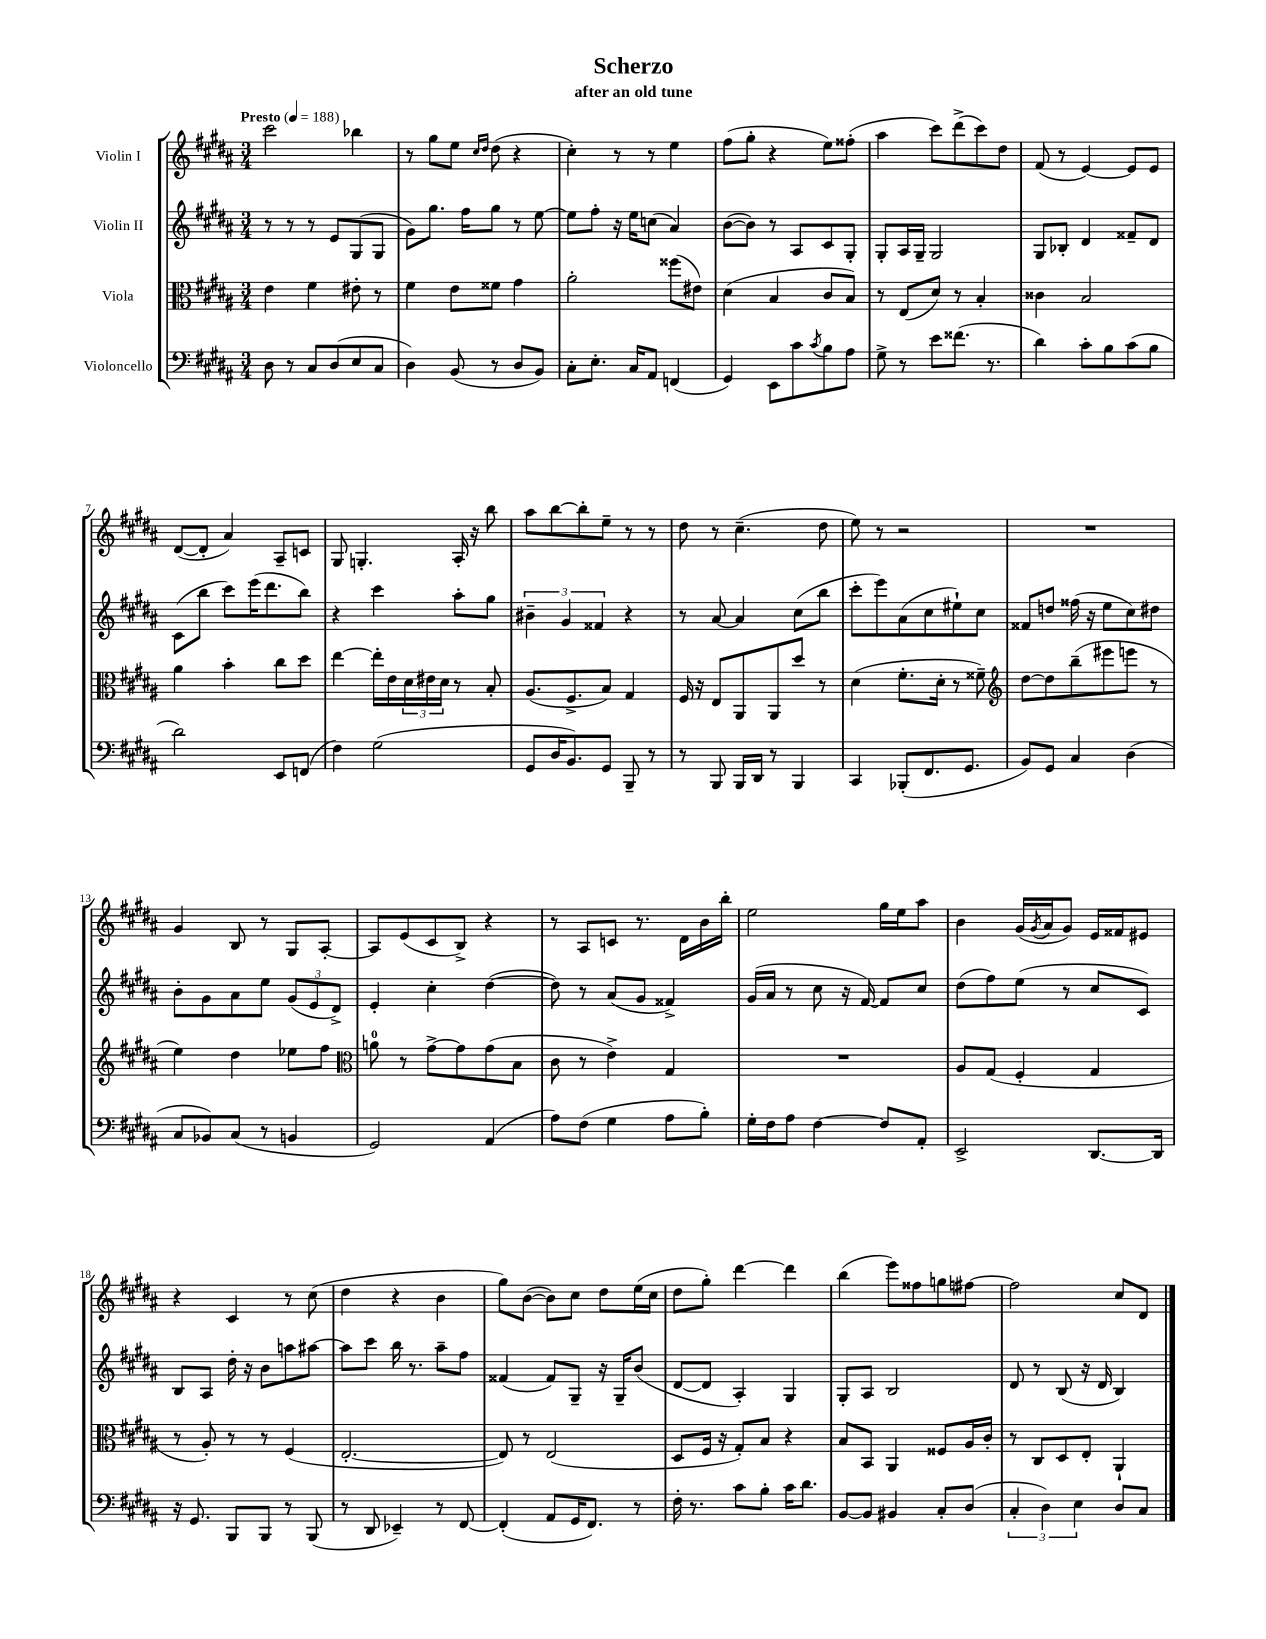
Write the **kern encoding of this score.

**kern	**kern	**kern	**kern
*part4	*part3	*part2	*part1
*staff4	*staff3	*staff2	*staff1
*I"Violoncello	*I"Viola	*I"Violin II	*I"Violin I
*clefF4	*clefC3	*clefG2	*clefG2
*k[f#c#g#d#a#]	*k[f#c#g#d#a#]	*k[f#c#g#d#a#]	*k[f#c#g#d#a#]
*M3/4	*M3/4	*M3/4	*M3/4
*MM188	*MM188	*MM188	*MM188
=1	=1	=1	=1
!	!	!	!LO:TX:a:B:t=Presto
8D#\	4e\	8r	2ccc#\
8r	.	8r	.
8C#/L	4f#\	8r	.
(8D#/	.	8e/L	.
8E/	8e#X'\	(8G#/	4bb-X\
8C#/J	8r	8G#/J	.
=2	=2	=2	=2
4D#\)	4f#\	8g#\L)	8r
.	.	8.gg#\J	8gg#\L
(8BB/	8e\L	.	8ee\J
.	.	16ff#\KL	.
.	.	.	16qqcc#/LL
.	.	.	16qqdd#/JJ
8r	8f##X\J	8gg#\J	(8dd#\
8D#/L	4g#\	8r	4r
8BB/J)	.	[8ee\	.
=3	=3	=3	=3
8C#'\L	2a#'\	8ee\L]	4cc#'\)
8.E'\J	.	8ff#'\J	.
.	.	16r	8r
16C#/KL	.	16ee\KL	.
8AA#/J	.	(8ccn\J	8r
(4FFn/	(8ff##X\L	4a#/)	4ee\
.	8e#X\J)	.	.
=4	=4	=4	=4
4GG#/)	(4d#\	([8b\L	(8ff#\L
.	.	8b\J])	8gg#'\J
8EE\L	4B/	8r	4r
8c#\	.	8A#/L	.
8qc#/	.	.	.
8B\	8c#/L	8c#/	8ee\L)
8A#\J	8B/J)	8G#'/J	(8ff##X'\J
=5	=5	=5	=5
8G#^\	8r	8G#'/L	4aa#\
8r	(8E/L	16A#/L	.
.	.	16G#~/JJ	.
8e\L	8d#/J)	2G#/	8ccc#\L)
(8.f##X\J	8r	.	(8ddd#^\
.	4B'/	.	8ccc#\)
8.r	.	.	.
.	.	.	8dd#\J
=6	=6	=6	=6
4d#\)	4c##X\	8G#/L	(8f#/
.	.	8B-X'/J	8r
8c#'\L	2B/	4d#/	[4e/)
8B\	.	.	.
(8c#\	.	8f##X~/L	8e/L]
8B\J	.	8d#/J	8e/J
!!LO:LB:g=z
=7	=7	=7	=7
2d#\)	4a#\	(8c#\L	([8d#/L
.	.	8bb\J	8d#'/J]
.	4b'\	8ccc#\L)	4a#/)
.	.	(16eee\K	.
.	.	8.ddd#\	.
8EE/L	8cc#\L	.	8A#~/L
(8FFn/J	8dd#\J	8bb\J)	8cn/J
=8	=8	=8	=8
4F#\)	[4ee\	4r	8G#/
.	.	.	4.Gn'/
(2G#\	16ee'\LL]	4ccc#\	.
.	16e\	.	.
.	24d#\	.	.
.	24e#X\	.	.
.	24d#\JJ	.	.
.	8r	8aa#'\L	16A#'/
.	.	.	16r
.	8B'/	8gg#\J	8bb\
=9	=9	=9	=9
8GG#/L	(8.A#/L	6b#X~\	8aa#\L
16D#/K	.	.	[8bb\
.	.	6g#/	.
8.BB/)	8.F#^/	.	.
.	.	.	8bb'\]
.	.	6f##X/	.
8GG#/J	8B/J)	.	8ee~\J
8BBB~/	4G#/	4r	8r
8r	.	.	8r
=10	=10	=10	=10
8r	16F#/	8r	8dd#\
.	16r	.	.
8BBB/	8E/L	[8a#/	8r
16BBB/LL	8AA#/	4a#/]	(4.cc#~\
16DD#/JJ	.	.	.
8r	8AA#/	.	.
4BBB/	8dd#/J	(8cc#\L	.
.	8r	8bb\J	8dd#\
=11	=11	=11	=11
4CC#/	(4d#\	8ccc#'\L	8ee\)
.	.	8eee\)	8r
(8BBB-X'/L	8.f#'\L	(8a#\	2r
8.FF#/	.	8cc#\	.
.	16d#'\Jk	.	.
.	8r	8ee#X`\)	.
8.GG#/J	.	.	.
.	8f##X~\)	8cc#\J	.
=12	=12	=12	=12
*	*clefG2	*	*
8BB/L)	[8dd#\L	8f##X/L	2.r
8GG#/J	8dd#\]	8ddn/J	.
4C#/	(8bb~\	(16ff##X\	.
.	.	16r	.
.	8eee#X\	8ee\L	.
(4D#\	8eeen\J	8cc#\)	.
.	8r	8dd#X\J	.
!!LO:LB:g=z
=13	=13	=13	=13
8C#/L	4ee\)	8b'\L	4g#/
8BB-X/)	.	8g#\	.
(8C#/J	4dd#\	8a#\	8B/
8r	.	8ee\J	8r
4BBn/	8ee-X\L	(12g#/L	8G#/L
.	.	12e/	.
.	8ff#\J	.	[8A#'/J
.	.	12d#^/J)	.
=14	=14	=14	=14
*	*clefC3	*	*
2GG#/)	8an\	4e'/	8A#/L]
.	8r	.	(8e/
.	[8g#^\L	4cc#'\	8c#/
.	8g#\]	.	8B^/J)
(4AA#/	(8g#\	([4dd#\	4r
.	8B\J	.	.
=15	=15	=15	=15
8A#\L)	8c#\	8dd#\])	8r
(8F#\J	8r	8r	8A#/L
4G#\	4e^\)	(8a#/L	8cn/J
.	.	8g#/J	8.r
8A#\L	4G#/	4f##X^/)	.
.	.	.	16d#\LL
8B'\J)	.	.	16b\
.	.	.	16bb'\JJ
=16	=16	=16	=16
16G#'\LL	2.r	(16g#/LL	2ee\
16F#\J	.	16a#/JJ	.
8A#\J	.	8r	.
[4F#\	.	8cc#\	.
.	.	16r	.
.	.	[16f#/)	.
8F#/L]	.	8f#/L]	16gg#\LL
.	.	.	16ee\J
8AA#'/J	.	8cc#/J	8aa#\J
=17	=17	=17	=17
2EE^/	8A#/L	(8dd#\L	4b\
.	(8G#/J	8ff#\)	.
.	4F#'/	(8ee\J	(16g#/LL
.	.	.	8qg#/
.	.	.	16a#/J
.	.	8r	8g#/J)
[8.DD#/L	4G#/	8cc#/L	16e/LL
.	.	.	16f##X/J
.	.	8c#/J)	8e#X/J
16DD#/Jk]	.	.	.
!!LO:LB:g=z
=18	=18	=18	=18
16r	8r	8B/L	4r
8.GG#/	.	.	.
.	8A#'/)	8A#/J	.
8BBB/L	8r	16dd#'\	4c#/
.	.	16r	.
8BBB/J	8r	8b\L	.
8r	(4F#/	8aan\	8r
(8BBB/	.	[8aa#X\J	(8cc#\
=19	=19	=19	=19
8r	[2.E'/	8aa#\L]	4dd#\
8DD#/	.	8ccc#\J	.
4EE-X~/)	.	16bb\	4r
.	.	8.r	.
8r	.	8aa#~\L	4b\
[8FF#/	.	8ff#\J	.
=20	=20	=20	=20
(4FF#'/]	8E/])	(4f##X/	8gg#\L)
.	8r	.	([8b\J
8AA#/L	(2E/	8f##/L)	8b\L])
16GG#/K	.	8G#~/J	8cc#\J
8.FF#/J)	.	.	.
.	.	16r	8dd#\L
.	.	16G#~/KL	.
8r	.	(8b/J	(16ee\L
.	.	.	16cc#\JJ
=21	=21	=21	=21
16F#'\	8D#/L	[8d#/L	8dd#\L
8.r	.	.	.
.	16F#/Jk	8d#/J]	8gg#'\J)
.	16r	.	.
8c#\L	8G#'/L)	4A#'/)	[4ddd#\
8B'\J	8B/J	.	.
16c#\KL	4r	4G#/	4ddd#\]
8.d#\J	.	.	.
=22	=22	=22	=22
[8BB/L	8B/L	8G#'/L	(4bb\
8BB/J]	8BB/J	8A#/J	.
4BB#X/	4AA#/	2B/	8eee\L)
.	.	.	8ff##X\
8C#'/L	8F##X/L	.	8ggn\
(8D#/J	16A#/L	.	[8ff#X\J
.	16c#'/JJ	.	.
=23	=23	=23	=23
6C#'/	8r	8d#/	2ff#\]
.	8C#/L	8r	.
6D#\)	.	.	.
.	8D#/	(8B/	.
6E\	.	.	.
.	8E'/J	16r	.
.	.	16d#/	.
8D#/L	4AA#`/	4B/)	8cc#/L
8C#/J	.	.	8d#/J
==	==	==	==
*-	*-	*-	*-
